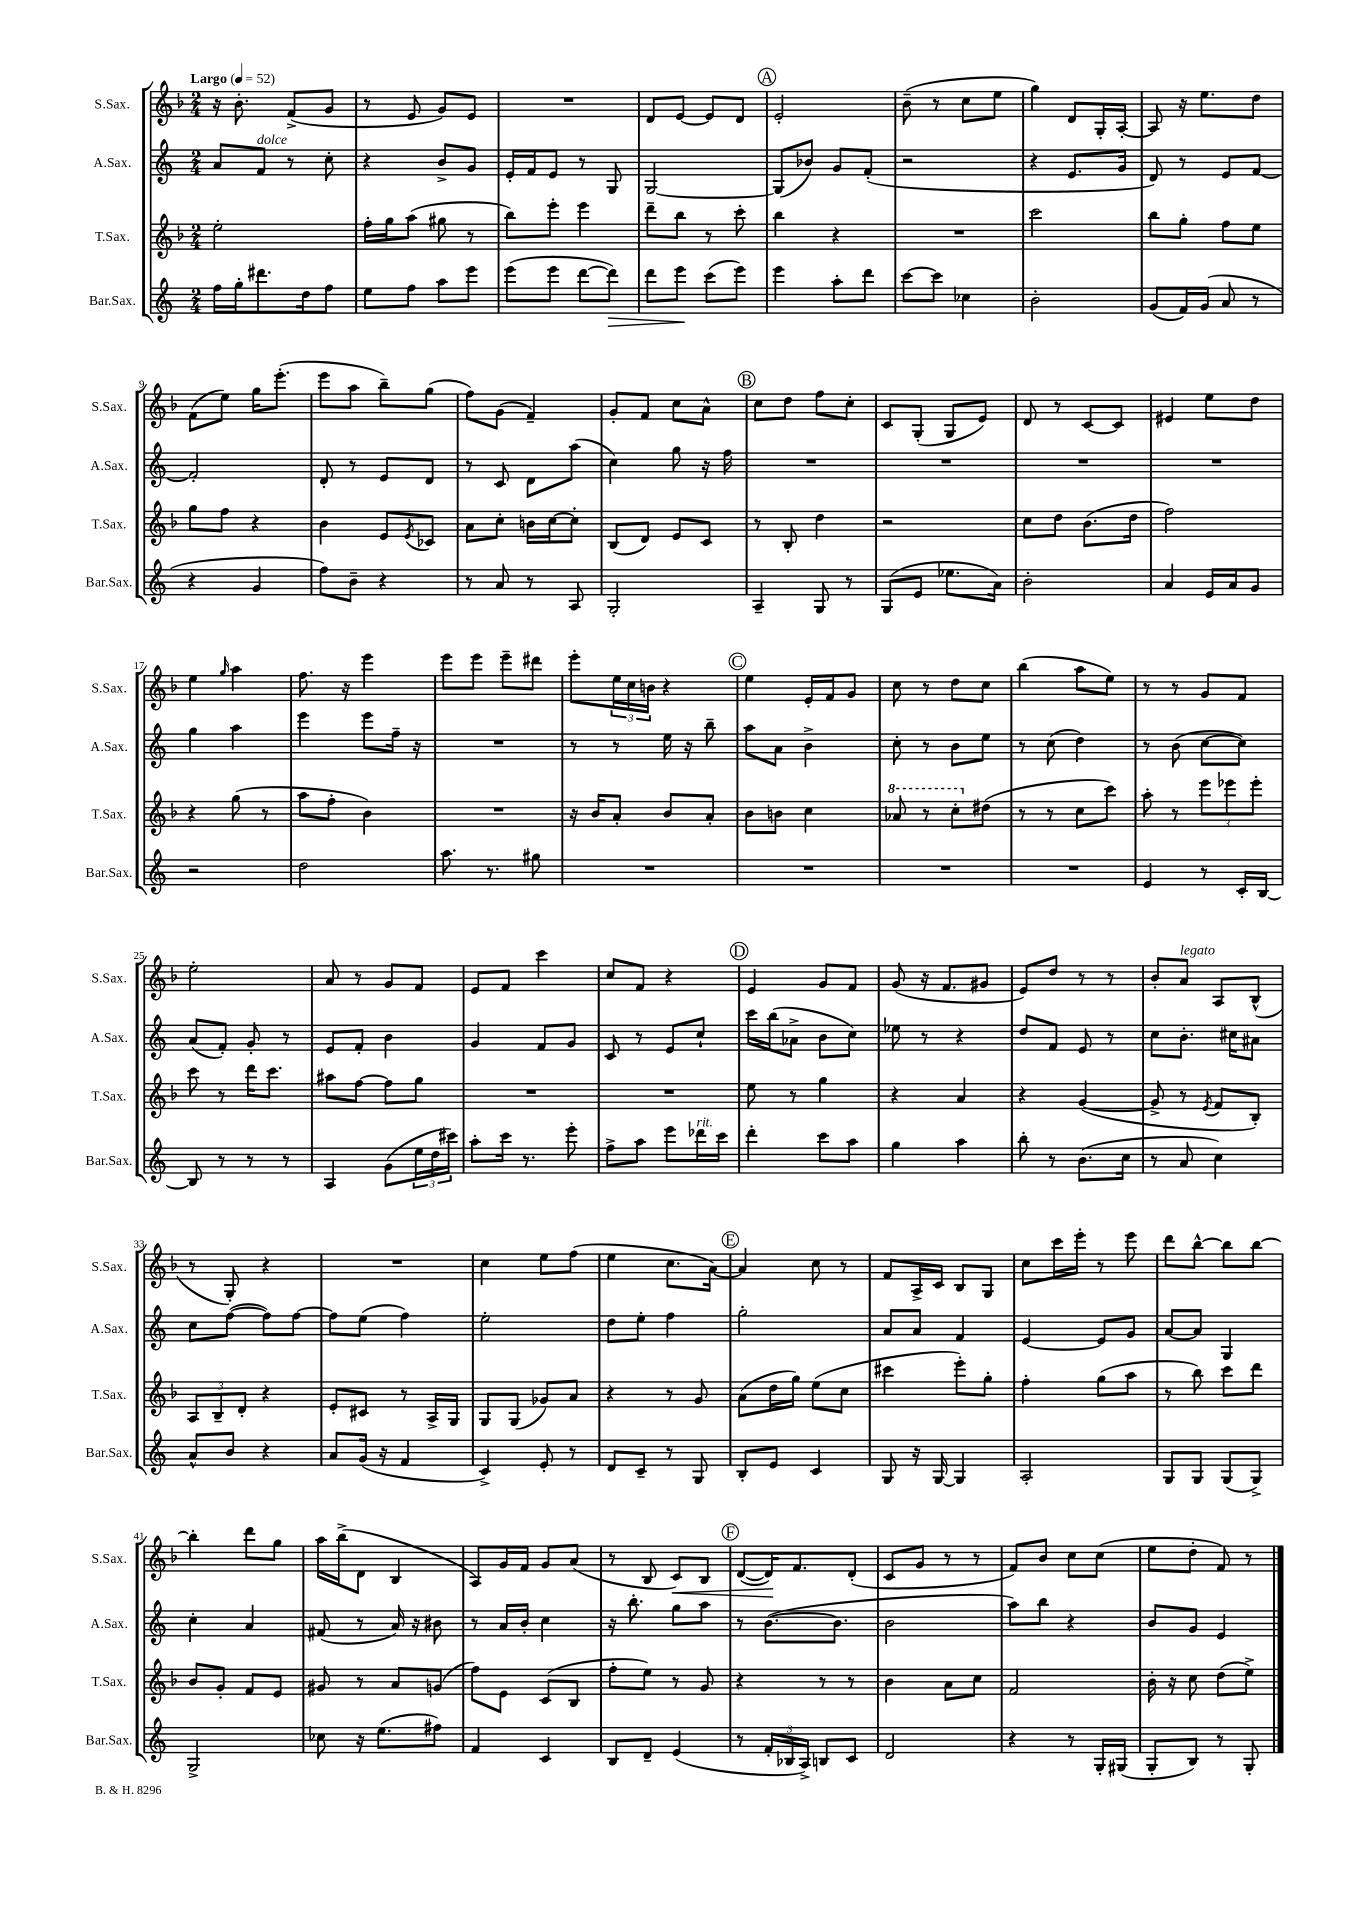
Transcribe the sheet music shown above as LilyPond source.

<<
\new StaffGroup <<
\new Staff = "s0" \with { instrumentName = "S.Sax." shortInstrumentName = "S.Sax." } {
    \clef treble \key f \major \numericTimeSignature \time 2/4 \tempo "Largo" 4 = 52
    r16 bes'8.-. f'8->( g'8 |
    r8 e'8 g'8) e'8 |
    R2 |
    d'8 e'8~ e'8 d'8 |
    \mark \markup { \circle "A" } e'2-. |
    bes'8--( r8 c''8 e''8 |
    g''4) d'8 g16-. a16~-. |
    a8 r16 e''8. d''8 |
    f'8( e''8) g''16 e'''8.-.( |
    e'''8 a''8 bes''8--) g''8( |
    f''8) g'8( f'4--) |
    g'8-. f'8 c''8 a'8-^ |
    \mark \markup { \circle "B" } c''8 d''8 f''8 c''8-. |
    c'8 g8-.( g8 e'8) |
    d'8 r8 c'8~ c'8 |
    eis'4 e''8 d''8 |
    e''4 \grace { g''16 } a''4 |
    f''8. r16 e'''4 |
    e'''8 e'''8 e'''8-- dis'''8 |
    e'''8-. \tuplet 3/2 { e''16 c''16 b'16 } r4 |
    \mark \markup { \circle "C" } e''4 e'16-. f'16 g'8 |
    c''8 r8 d''8 c''8 |
    bes''4( a''8 e''8) |
    r8 r8 g'8 f'8 |
    e''2-. |
    a'8 r8 g'8 f'8 |
    e'8 f'8 c'''4 |
    c''8 f'8 r4 |
    \mark \markup { \circle "D" } e'4 g'8 f'8 |
    g'8( r16 f'8. gis'8 |
    e'8) d''8 r8 r8 |
    bes'8-. a'8^\markup { \italic "legato" } a8 bes8-^( |
    r8 g8-.) r4 |
    R2 |
    c''4 e''8 f''8( |
    e''4 c''8. a'16~) |
    \mark \markup { \circle "E" } a'4 c''8 r8 |
    f'8 a16-> c'16 bes8 g8 |
    c''8 c'''16 e'''16-. r8 e'''8 |
    d'''8 bes''8~-^ bes''8 bes''8~ |
    bes''4-. d'''8 g''8 |
    a''16 bes''16->( d'8 bes4 |
    a8) g'16 f'16 g'8 a'8( |
    r8 bes8 c'8\<) bes8 |
    \mark \markup { \circle "F" } d'8~( d'16\!) f'8. d'8-.( |
    c'8 g'8 r8 r8 |
    f'8) bes'8 c''8 c''8( |
    e''8 d''8-. f'8) r8 \bar "|." |
}
\new Staff = "s1" \with { instrumentName = "A.Sax." shortInstrumentName = "A.Sax." } {
    \clef treble \key c \major \numericTimeSignature \time 2/4
    a'8 f'8^\markup { \italic "dolce" } r8 c''8-. |
    r4 b'8-> g'8 |
    e'16-. f'16 e'8 r8 g8 |
    g2~ |
    \mark \markup { \circle "A" } g8( bes'8) g'8 f'8-.( |
    r2 |
    r4 e'8. g'16 |
    d'8) r8 e'8 f'8~ |
    f'2-. |
    d'8-. r8 e'8 d'8 |
    r8 c'8 d'8 a''8( |
    c''4) g''8 r16 f''16 |
    \mark \markup { \circle "B" } R2 |
    R2 |
    R2 |
    R2 |
    g''4 a''4 |
    e'''4 e'''8 f''16-- r16 |
    R2 |
    r8 r8 e''16 r16 b''8-- |
    \mark \markup { \circle "C" } a''8 a'8 b'4-> |
    c''8-. r8 b'8 e''8 |
    r8 c''8( d''4) |
    r8 b'8( c''8~ c''8) |
    a'8( f'8-.) g'8-. r8 |
    e'8 f'8-. b'4 |
    g'4 f'8 g'8 |
    c'8 r8 e'8 c''8-! |
    \mark \markup { \circle "D" } c'''16 b''16( aes'8-> b'8 c''8) |
    ees''8 r8 r4 |
    d''8 f'8 e'8 r8 |
    c''8 b'8.-. cis''16 ais'8 |
    c''8 f''8~( f''8) f''8~ |
    f''8 e''8( f''4) |
    e''2-. |
    d''8 e''8-. f''4 |
    \mark \markup { \circle "E" } g''2-. |
    a'8 a'8 f'4 |
    e'4~ e'8 g'8 |
    a'8~ a'8 g4 |
    c''4-. a'4 |
    fis'8( r8 a'16) r16 bis'8 |
    r8 a'16 b'16-. c''4 |
    r16 b''8.-. g''8 a''8 |
    \mark \markup { \circle "F" } r8 b'8.~( b'8. |
    b'2 |
    a''8) b''8 r4 |
    b'8 g'8 e'4 \bar "|." |
}
\new Staff = "s2" \with { instrumentName = "T.Sax." shortInstrumentName = "T.Sax." } {
    \clef treble \key f \major \numericTimeSignature \time 2/4
    e''2-. |
    f''16-. g''16 a''8( gis''8 r8 |
    bes''8) e'''8-. e'''4 |
    d'''8-- bes''8 r8 c'''8-. |
    \mark \markup { \circle "A" } bes''4 r4 |
    R2 |
    c'''2 |
    bes''8 g''8-. f''8 e''8 |
    g''8 f''8 r4 |
    bes'4 e'8 \acciaccatura { e'8 } ces'8 |
    a'8 c''8-. b'16 c''16~ c''8-. |
    bes8( d'8) e'8 c'8 |
    \mark \markup { \circle "B" } r8 bes8-. d''4 |
    r2 |
    c''8 d''8 bes'8.( d''16 |
    f''2) |
    r4 g''8( r8 |
    a''8 f''8-. bes'4) |
    R2 |
    r16 bes'16 a'8-. bes'8 a'8-. |
    \mark \markup { \circle "C" } bes'8 b'8 c''4 |
    \ottava #1 aes''8 r8 c'''8-. \ottava #0 dis''8( |
    r8 r8 c''8 c'''8) |
    a''8-. r8 \tuplet 3/2 { e'''8 ees'''8 ees'''8-. } |
    c'''8 r8 d'''16 c'''8. |
    ais''8 f''8~ f''8 g''8 |
    R2 |
    R2 |
    \mark \markup { \circle "D" } e''8 r8 g''4 |
    r4 a'4 |
    r4 g'4~( |
    g'8-> r8 \acciaccatura { e'8 } f'8 bes8-.) |
    \tuplet 3/2 { a8 bes8-- d'8-. } r4 |
    e'8-. cis'8 r8 a16-> g16 |
    g8 g8( ges'8) a'8 |
    r4 r8 g'8 |
    \mark \markup { \circle "E" } a'8( d''16 g''16) e''8( c''8 |
    cis'''4 e'''8-.) g''8-. |
    f''4-. g''8( a''8 |
    r8 bes''8) c'''8 d'''8 |
    bes'8 g'8-. f'8 e'8 |
    gis'8 r8 a'8 g'8( |
    f''8) e'8 c'8( bes8 |
    f''8-. e''8) r8 g'8 |
    \mark \markup { \circle "F" } r4 r8 r8 |
    bes'4 a'8 c''8 |
    f'2 |
    bes'16-. r16 c''8 d''8( e''8->) \bar "|." |
}
\new Staff = "s3" \with { instrumentName = "Bar.Sax." shortInstrumentName = "Bar.Sax." } {
    \clef treble \key c \major \numericTimeSignature \time 2/4
    f''16 g''16-. dis'''8. d''16 f''8 |
    e''8 f''8 a''8 e'''8 |
    e'''8( e'''8 d'''8~ d'''8\>) |
    d'''8 e'''8\! c'''8( e'''8) |
    \mark \markup { \circle "A" } e'''4 a''8-. d'''8 |
    c'''8~ c'''8 ces''4 |
    b'2-. |
    g'8( f'16) g'16( a'8 r8 |
    r4 g'4 |
    f''8) b'8-- r4 |
    r8 a'8 r8 a8 |
    g2-. |
    \mark \markup { \circle "B" } a4-- g8 r8 |
    g8( e'8 ees''8. a'16) |
    b'2-. |
    a'4 e'16 a'16 g'8 |
    r2 |
    d''2 |
    a''8. r8. gis''8 |
    R2 |
    \mark \markup { \circle "C" } R2 |
    R2 |
    R2 |
    e'4 r8 c'16-. b16~ |
    b8 r8 r8 r8 |
    a4 g'8( \tuplet 3/2 { e''16 d''16 cis'''16) } |
    a''8-. c'''16 r8. e'''8-. |
    f''8-> a''8 e'''8 des'''16^\markup { \italic "rit." } c'''16 |
    \mark \markup { \circle "D" } d'''4-. c'''8 a''8 |
    g''4 a''4 |
    b''8-. r8 b'8.( c''16 |
    r8 a'8 c''4) |
    a'8-^ b'8 r4 |
    a'8 g'16( r16 f'4 |
    c'4->) e'8-. r8 |
    d'8 c'8-- r8 g8 |
    \mark \markup { \circle "E" } b8-. e'8 c'4 |
    g8 r16 g16~ g4 |
    a2-. |
    g8 g8 g8( g8->) |
    g2-> |
    ces''8 r16 e''8.( fis''8) |
    f'4 c'4 |
    b8 d'8-- e'4( |
    \mark \markup { \circle "F" } r8 \tuplet 3/2 { f'16-. bes16 a16->) } b8 c'8 |
    d'2 |
    r4 r8 g16-. gis16( |
    g8-. b8) r8 g8-. \bar "|." |
}
>>
>>
